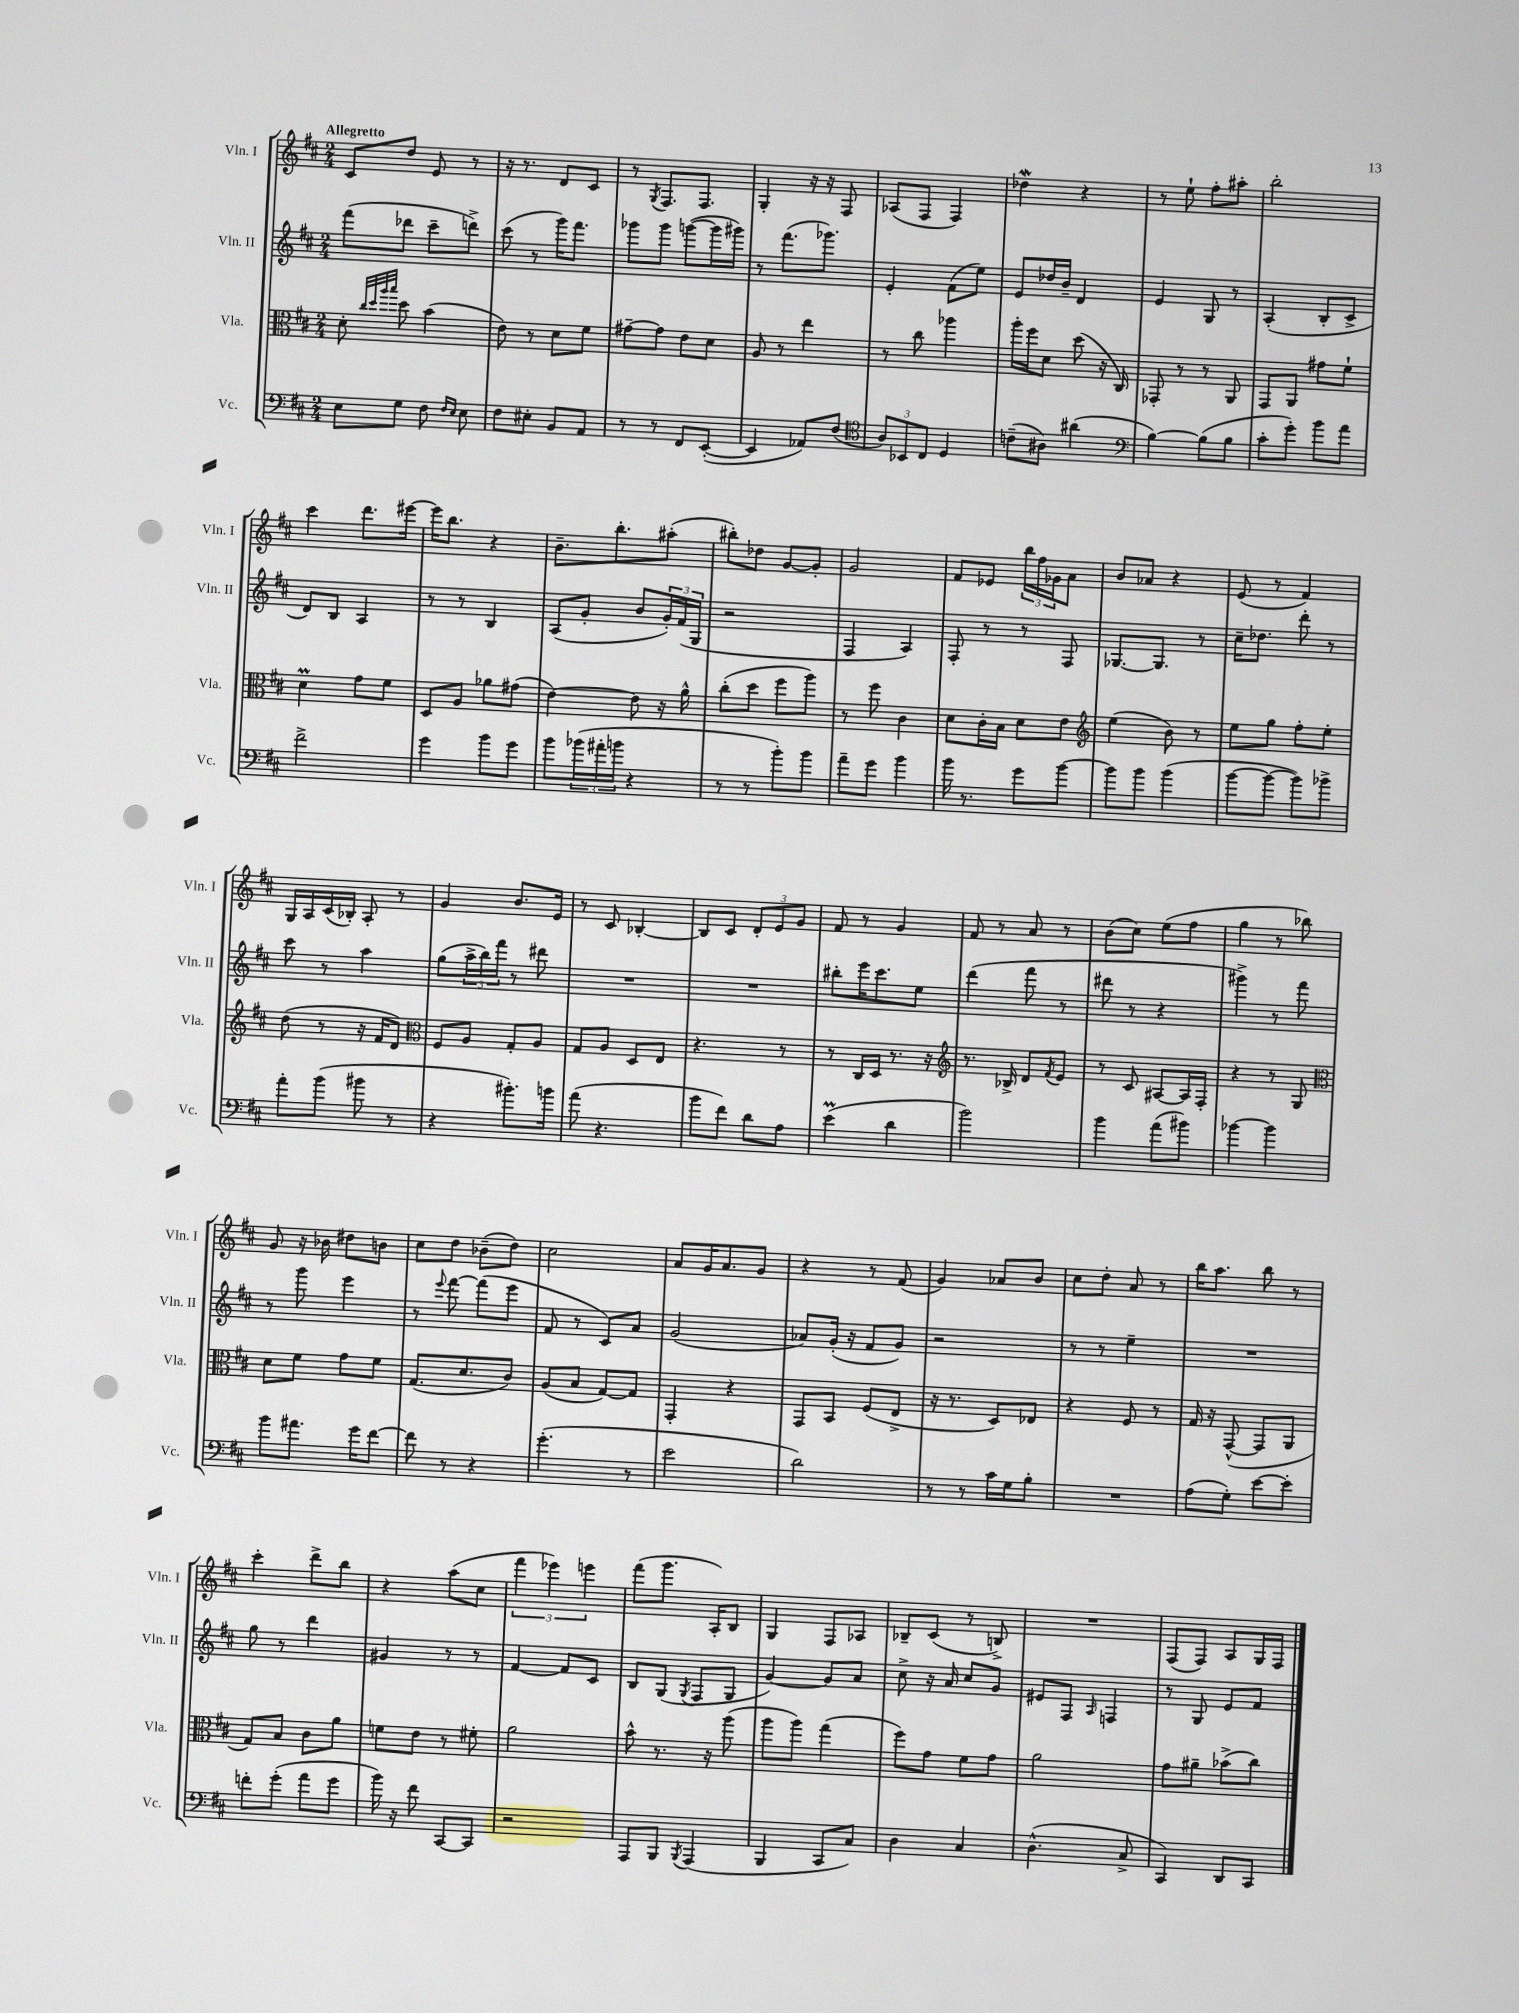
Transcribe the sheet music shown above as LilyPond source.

<<
\new StaffGroup <<
\new Staff = "s0" \with { instrumentName = "Vln. I" shortInstrumentName = "Vln. I" } {
    \clef treble \key d \major \numericTimeSignature \time 2/4 \tempo "Allegretto"
    cis'8 d''8 e'8 r8 |
    r16 r8. d'8 cis'8 |
    r8 \acciaccatura { g8 } fis8. fis8. |
    g4-. r16 r16 fis8 |
    aes8( fis8 fis4) |
    des''4\mordent r4 |
    r8 e''8-! fis''8-. ais''8-. |
    b''2-. |
    cis'''4 d'''8. eis'''16~ |
    eis'''16 b''8. r4 |
    b'8.-- b''8.-. ais''8-.( |
    bis''8-.) des''8 g'8~ g'8-. |
    g'2 |
    fis'8 ees'8 \tuplet 3/2 { b''16 fis''16 ges'16 } a'8 |
    b'8 aes'8 r4 |
    e'8( r8 fis'4) |
    g16 a16 cis'16( bes16-.) a8-. r8 |
    g'4 b'8. e'16 |
    r8 cis'8 bes4~-. |
    bes8 cis'8 \tuplet 3/2 { d'8-. e'8 g'8 } |
    fis'8 r8 g'4 |
    fis'8 r8 a'8 r8 |
    b'8( cis''8) e''8( fis''8 |
    g''4 r8 bes''8) |
    g'8 r16 bes'16 dis''8 b'8 |
    cis''8 d''8 bes'8--( d''8) |
    cis''2 |
    a'8 g'16 a'8. g'8 |
    r4 r8 fis'8( |
    g'4) aes'8 b'8 |
    cis''8 d''8-. a'8 r8 |
    b''16 a''8. b''8 r8 |
    cis'''4-. d'''8-> b''8 |
    r4 a''8( cis''8 |
    \tuplet 3/2 { fis'''4 ees'''4) e'''4 } |
    fis'''8( g'''8. a16-.) b8 |
    g4 fis8 aes8 |
    bes8-- cis'8( r8 b8->) |
    R2 |
    fis8( fis8) a8 g16 fis16 \bar "|." |
}
\new Staff = "s1" \with { instrumentName = "Vln. II" shortInstrumentName = "Vln. II" } {
    \clef treble \key d \major \numericTimeSignature \time 2/4
    fis'''8( des'''8 cis'''8-- d'''8->) |
    cis'''8( r8 g'''16) fis'''8. |
    ges'''8 ges'''8 g'''8~( g'''16 gis'''16) |
    r8 fis'''8.( ges'''8.) |
    e'4-. fis'8( e''8) |
    e'8 des''16 b'16-- d'4 |
    e'4 g8 r8 |
    a4-.( b8-. cis'8-> |
    d'8) b8 a4 |
    r8 r8 b4 |
    a8( g'8-. b'8 \tuplet 3/2 { g'16-.) fis'16( g16 } |
    r2 |
    fis4 a4) |
    fis8-. r8 r8 fis8 |
    ges8.~ ges8. r8 |
    cis''16-- des''8. d'''8-. r8 |
    cis'''8 r8 a''4 |
    g''8( \tuplet 3/2 { a''16-> b''16) fis'''16 } r8 dis'''8 |
    R2 |
    R2 |
    bis''8-. e'''16 cis'''8. e''8 |
    d'''4( fis'''8 r8 |
    dis'''8 r8 r4 |
    gis'''4->) r8 fis'''8 |
    r8 g'''8 e'''4 |
    r8 \appoggiatura { e'''8 } fis'''8~ fis'''8( e'''8 |
    fis'8 r8 cis'8) a'8 |
    g'2( |
    aes'8) g'16-.( r16 fis'8 g'8) |
    r2 |
    r8 r8 e''4-- |
    R2 |
    g''8 r8 d'''4 |
    gis'4 r8 r8 |
    fis'4~ fis'8 cis'8 |
    b8 g8( \acciaccatura { g8 } fis8 g8 |
    g'4~) g'8 a'8 |
    cis''8-> r16 a'16 cis''8 g'8 |
    eis'8 fis8 \grace { a16 } f4 |
    r8 g8 e'8 fis'8 \bar "|." |
}
\new Staff = "s2" \with { instrumentName = "Vla." shortInstrumentName = "Vla." } {
    \clef alto \key d \major \numericTimeSignature \time 2/4
    d'8-. \grace { cis''32 d''32 a''32 b''32 } d''8 b'4( |
    e'8) r8 d'8 fis'8 |
    gis'8~-- gis'8 e'8 d'8 |
    a8 r8 e''4 |
    r8 cis''8 aes''4 |
    a''16-. fis''16 d'8 d''8( r16 cis16) |
    ges,8-. r8 r8 a,8 |
    g,8 a,8 gis'8 fis'8-! |
    d'4\prall g'8 fis'8 |
    d8 a8 aes'8 gis'8( |
    e'4~) e'8 r16 a'16-^ |
    cis''8-.( d''8 fis''8 a''8) |
    r8 fis''8 cis'4 |
    d'8 cis'16-. b16 d'8 e'8 |
    \clef treble e''4( b'8) r8 |
    e''8 g''8 fis''8-. e''8-. |
    d''8( r8 r16 fis'16 d'8) |
    \clef alto fis8 a8 g8-. a8 |
    g8 a8 d8 e8 |
    r4. r8 |
    r8 cis16 d16 r8. r16 |
    \clef treble r8. bes16-> d'8 \acciaccatura { fis'8 } e'8 |
    r8 cis'8 ais8~ ais16 fis16-. |
    r4 r8 g8 |
    \clef alto d'8 fis'8 g'8 fis'8 |
    g8.( d'8. cis'8) |
    a8( b8 g8~) g8 |
    g,4-. r4 |
    g,8 b,8 fis8( e8-> |
    r16 r8. d8) ees8 |
    r4 fis8 r8 |
    g16 r16 g,8~-^( g,8 a,8 |
    g8) b8 cis'8 a'8 |
    f'8 e'8 r8 fis'8-. |
    a'2 |
    b'8-^ r8. r16 a''8( |
    a''8 a''8) g''4( |
    fis''8) g'8 fis'8 g'8 |
    a'2 |
    g'8 ais'8-- bes'8->( cis''8) \bar "|." |
}
\new Staff = "s3" \with { instrumentName = "Vc." shortInstrumentName = "Vc." } {
    \clef bass \key d \major \numericTimeSignature \time 2/4
    e8 g8 fis8 \grace { fis16 e16 } e8 |
    fis8 eis8-. b,8 a,8 |
    r8 r8 fis,8 e,8~-.( |
    e,4 aes,8) fis8( |
    \clef tenor \tuplet 3/2 { a8) bes,8 cis8 } d4 |
    c'8--( ais8) ais'4( |
    \clef bass b4~) b8( b8 |
    cis'8-. g'8-.) b'8 a'8 |
    fis'2-> |
    g'4 b'8 g'8 |
    b'8 \tuplet 3/2 { bes'16( ais'16-. b'16 } r4 |
    r8 r8 b'8-.) b'8 |
    a'8-- g'8 b'4 |
    b'16 r8. g'8 b'8~ |
    b'8 b'8 b'4( |
    b'8~ b'8~ b'8) bes'8-> |
    a'8-. b'8( bis'8 r8 |
    r4 bis'8.-.) b'16 |
    a'8( r4. |
    b'8 fis'8) d'8 a8 |
    e'4\prall( d'4 |
    b'2) |
    b'4 a'8( bis'8) |
    bes'4~ bes'4 |
    b'8 ais'8. g'16 fis'8~ |
    fis'8 r8 r4 |
    g'4.-.( r8 |
    e'2 |
    d'2) |
    r8 r8 cis'16 g16 b8-. |
    R2 |
    a8( g8-.) e'8~ e'8-. |
    f'8-. g'8-.( a'8 g'8 |
    b'16) r16 fis'8 cis,8~ cis,8 |
    r2 |
    a,,8 b,,8 \acciaccatura { b,,8 } a,,4( |
    b,,4 cis,8 cis8) |
    d4 cis4 |
    d4.-^( cis8-> |
    cis,4) d,8 cis,8 \bar "|." |
}
>>
>>
\layout { \context { \Score \remove "Bar_number_engraver" } }
